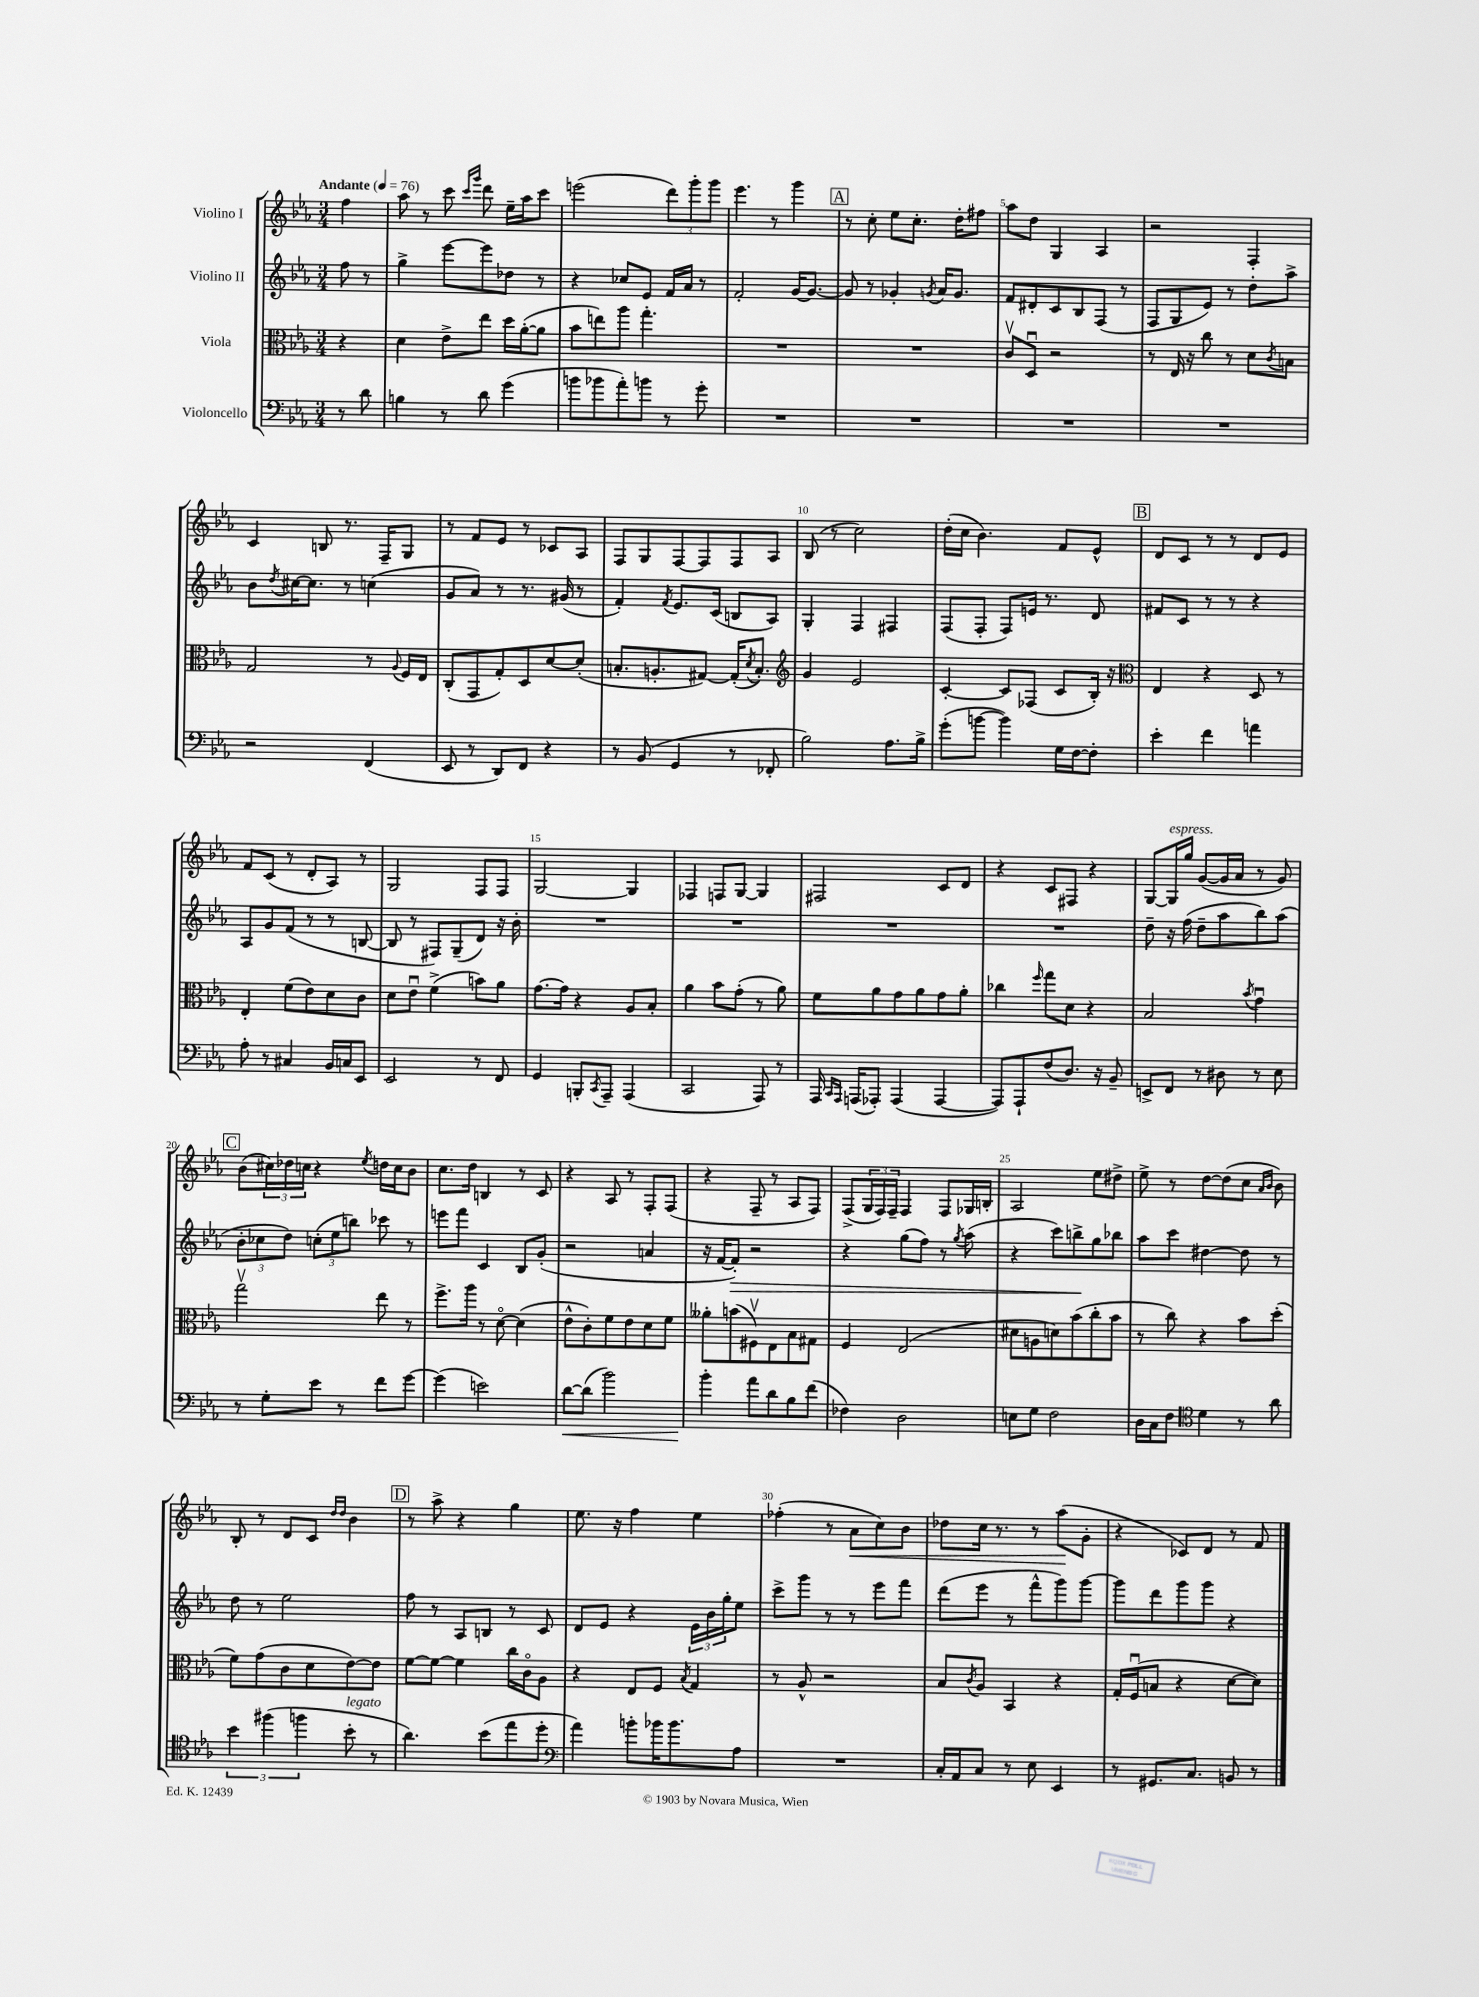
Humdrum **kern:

**kern	**kern	**kern	**kern
*staff4	*staff3	*staff2	*staff1
*clefF4	*clefC3	*clefG2	*clefG2
*k[b-e-a-]	*k[b-e-a-]	*k[b-e-a-]	*k[b-e-a-]
*M3/4	*M3/4	*M3/4	*M3/4
*MM76	*MM76	*MM76	*MM76
8r	4r	8ff	4ff
8d	.	8r	.
=	=	=	=
4B	4d	4gg^	8aa-
.	.	.	8r
8r	8e-^	[8eee-	8ccc
.	.	.	16qqccc
.	.	.	16qqggg
8d	8ee-	8eee-]	8ddd
(4g	16dd	8dd-	16ee-~
.	([16a-'	.	16aa-
.	8a-]	8r	8ccc
=	=	=	=
8b	8b-	4r	(2eee
8b-	8ee)	.	.
8a-')	8aa-	8cc-	.
8b	4.gg'	8e-	.
8r	.	16f	12ddd)
.	.	16a-	.
.	.	.	12ggg'
8g'	.	8r	.
.	.	.	12ggg
=	=	=	=
2.r	2.r	2f'	4.eee-
.	.	.	8r
.	.	[16g	4ggg
.	.	8.g_	.
=	=	=	=
2.r	2.r	8g]	8r
.	.	8r	8cc'
.	.	4g-'	8ee-
.	.	.	8.cc'
.	.	8qg	.
.	.	16a-	.
.	.	8.g	16dd'
.	.	.	8ff#
=	=	=	=
2.r	8cv	8f	8aa-
.	8Du	8d#'	8dd
.	2r	8c	4G
.	.	8B-	.
.	.	(8F	4A-
.	.	8r	.
=	=	=	=
2.r	8r	8F	2r
.	16E-	8G	.
.	16r	.	.
.	8cc	8e-)	.
.	8r	8r	.
.	8d	8dd'	4F'
.	8qc	.	.
.	8B	8aa-^	.
=	=	=	=
2r	2G	8b-	4c
.	.	8qdd	.
.	.	[16cc#	.
.	.	8.cc#]	.
.	.	.	8B
.	.	8r	8.r
(4FF	8r	(4cc	.
.	.	.	16F~
.	8qqA-	.	.
.	16F	.	8G
.	16E-	.	.
=	=	=	=
8EE-	(8C'	8g	8r
8r	8GG	8a-)	8f
8DD)	8G')	8r	8e-
8FF	8D	8.r	8r
4r	[8d	.	8c-
.	.	(16g#	.
.	(8d']	8r	8A-
=	=	=	=
8r	8.B'	4f')	8F
(8BB-	.	.	8G
.	8.A'	.	.
.	.	8qf	.
4GG	.	8.e-	[8F
.	[8G#)	.	8F]
.	.	(16c	.
8r	(16G#']	8B	8F
.	8qd	.	.
.	8.B')	.	.
8FF-'	.	8A-)	8A-
=	=	=	=
*	*clefG2	*	*
2B-)	4g	4G'	(8B-
.	.	.	8r
.	2e-	4F	2cc)
8.A-	.	4F#	.
16B-^	.	.	.
=	=	=	=
(8g'	[4c'	(8F	(16dd'
.	.	.	16cc
[8b	.	8F'	4.b-)
4b])	8c]	8F)	.
.	(8F-	16e	.
.	.	8.r	.
16G	8c	.	8f
[16F	.	.	.
8F']	16B-')	8d	8e-^^
.	16r	.	.
=	=	=	=
*	*clefC3	*	*
4e-'	4E-	8f#	8d
.	.	8c	8c
4f	4r	8r	8r
.	.	8r	8r
4a	8D	4r	8d
.	8r	.	8e-
=	=	=	=
8A-'	4E-'	8A-	8f
8r	.	8g	(8c
4C#	(8f	(8f	8r
.	8e-)	8r	8d'
16BB-	8d	8r	8A-)
16C	.	.	.
8EE-	8c	[8B	8r
=	=	=	=
2EE-	8d	8B]	2G
.	8e-u	8r	.
.	(4f^	8F#)	.
.	.	(8G~	.
8r	8b)	8d)	8F
8FF	8a-	16r	8F
.	.	16b-'	.
=	=	=	=
4GG	[8.g	2.r	[2G
.	16g]	.	.
8BBB'	4r	.	.
8qCC	.	.	.
8AAA-~	.	.	.
(4AAA-	8A-	.	4G]
.	8B-'	.	.
=	=	=	=
2CC	4a-	2.r	4F-
.	8b-	.	8F
.	(8g'	.	[8G
8AAA-)	8r	.	4G]
8r	8a-)	.	.
=	=	=	=
16AAA-	8f	2.r	2F#
16qqCC	.	.	.
16qqAAA-	.	.	.
(16AAA	.	.	.
8AAA-')	8a-	.	.
(4AAA-	8g	.	.
.	8a-	.	.
[4AAA-	8g	.	8c
.	8a-'	.	8d
=	=	=	=
8AAA-])	4cc-	2.r	4r
8AAA-`	.	.	.
.	16qqff	.	.
(8F	8gg	.	8c
8.D)	8d	.	8F#
.	4r	.	4r
16r	.	.	.
8BB-~	.	.	.
=	=	=	=
8EE^	2B-	8dd~	[8G
8FF	.	16r	16G]
.	.	(16ff	16gg
8r	.	8dd~	([8g
8D#	.	8aa-	16g]
.	.	.	16a-
.	8qb-	.	.
8r	4gu	8bb-)	8r
8E-	.	(8aa-	8g)
=	=	=	=
8r	2ggv	12b-'	(8b-
.	.	12cc-	.
8G'	.	.	24cc#)
.	.	12dd)	24dd-
.	.	.	24cc
8e-	.	(12cc'	4r
.	.	12ee-	.
8r	.	.	.
.	.	12bb)	.
.	.	.	8qee-
8f	8ee-	8ccc-	16dd
.	.	.	16cc
[8g	8r	8r	8b-
=	=	=	=
(4g]	8.ff^	8eee	8.cc
.	.	8fff	.
.	16aa-	.	16dd
2e)	8r	4c	4B
.	[8do	.	.
.	(4d]	8B-	8r
.	.	(8g'	8c
=	=	=	=
[8d	8e-^^	2r	4r
(8d]	8c')	.	.
2b-)	8f	.	8A-
.	8e-	.	8r
.	8d	4a	8F'
.	8f	.	(8F
=	=	=	=
4b-'	8a--'	16r	4r
.	.	[16f	.
.	(8b	8f'])	.
8a-	8F#v)	2r	8F~
8d	8E-	.	8r
8B-	8B-	.	8A-
(8f	8G#	.	8F)
=	=	=	=
4F-)	4F	4r	(8F^
.	.	.	24G
.	.	.	24F)
.	.	.	24F~
2D	(2E-	(8gg	4F
.	.	8ff)	.
.	.	8r	8F
.	.	8qgg	.
.	.	(8aa-	16G-
.	.	.	16B'
=	=	=	=
8E	8d#	4r	2A-
8G	8A	.	.
2F	8d)	8ccc)	.
.	(8b-	8bb^	.
.	8cc'	8gg	8ee-
.	8b-	8bb-	8dd#^
=	=	=	=
16D	8r	8aa-	8ee-^
16C	.	.	.
8F	8cc)	8ccc	8r
*clefC4	*	*	*
4d	4r	[4dd#	[8dd
.	.	.	(8dd]
8r	8b-	8dd#]	8cc
.	.	.	16qqa-
.	.	.	16qqb-
8a-	(8dd'	8r	8b-)
=	=	=	=
6b-	8f)	8dd	8B-'
.	(8g	8r	8r
(6ff#	.	.	.
.	8c	2ee-	8d
6ff	.	.	.
.	8d	.	8c
.	.	.	16qqdd
.	.	.	16qqdd
8b-'	[8e-)	.	4b-
8r	8e-]	.	.
=	=	=	=
4.a-)	[8f	8ff	8r
.	8f_	8r	8aa-^
.	4f]	8A-	4r
(8b-	.	8B	.
8ee-	16cc	8r	4gg
.	16co	.	.
8dd'	8A-	8c	.
=	=	=	=
*clefF4	*	*	*
4a-)	4r	8d	8.ee-
.	.	8e-	.
.	.	.	16r
8b'	8E-	4r	4ff
16b-	8F	.	.
8.b-	.	.	.
.	8qB-	.	.
.	4G	24e-	4ee-
.	.	24b-	.
.	.	24gg'	.
8A-	.	8ee-	.
=	=	=	=
2.r	8r	8ccc^	(4ff-'
.	8A-^^	8ggg	.
.	2r	8r	8r
.	.	8r	8a-
.	.	8eee-	8cc)
.	.	8fff	8b-
=	=	=	=
16C'	8B-	(8ddd	8dd-
16AA-	.	.	.
.	8qc	.	.
8C	8A-	8eee-	16cc
.	.	.	8.r
8r	4BB-	8r	.
8E-	.	8fff^^	8r
4EE-	4r	8ggg)	(8aa-
.	.	[8ggg	8g'
=	=	=	=
8r	16G'	8ggg]	4r
.	(16Fu	.	.
8.GG#	8B	8ddd	.
.	4r	8ggg	8c-)
8.C	.	.	.
.	.	8ggg	8d
8BB	[8d	4r	8r
8r	8d])	.	8f
==	==	==	==
*-	*-	*-	*-
